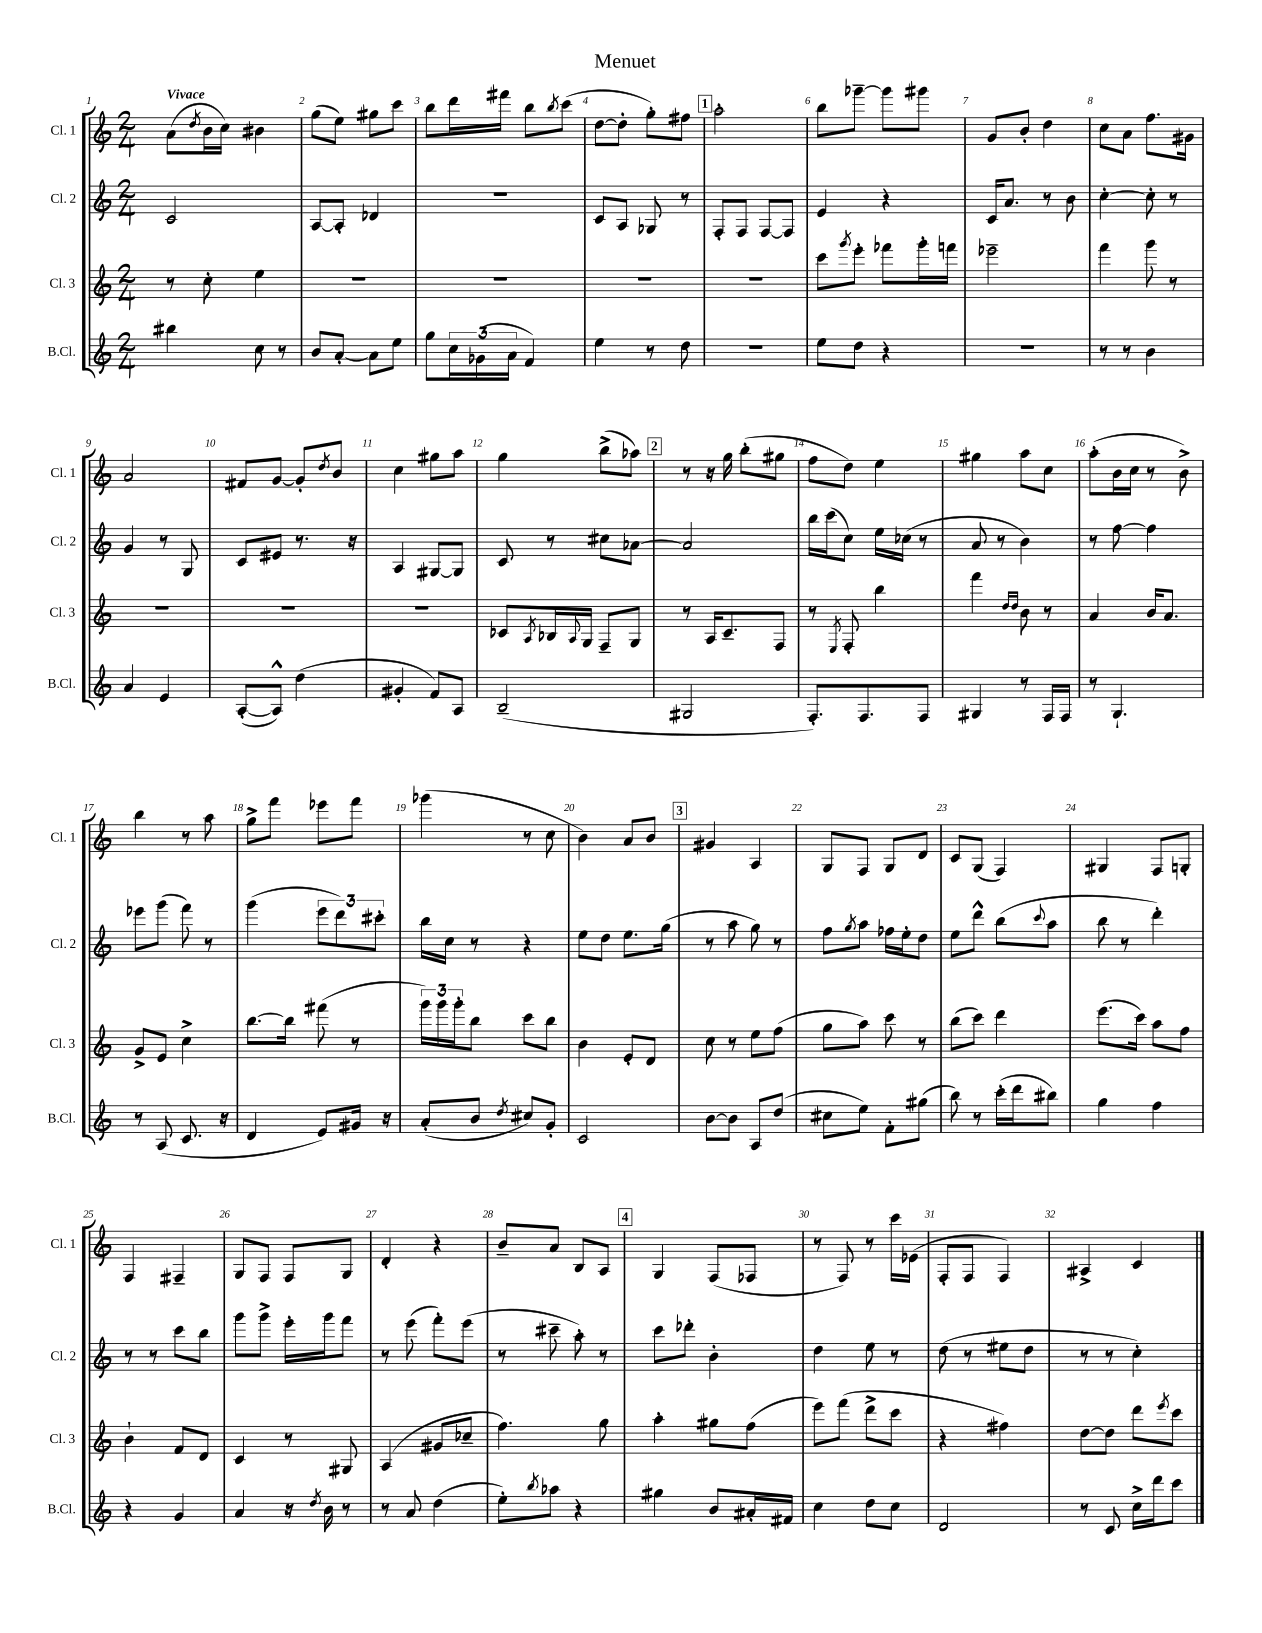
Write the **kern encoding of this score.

**kern	**kern	**kern	**kern
*part4	*part3	*part2	*part1
*staff4	*staff3	*staff2	*staff1
*I"B.Cl.	*I"Cl. 3	*I"Cl. 2	*I"Cl. 1
*I'B.Cl.	*I'Cl. 3	*I'Cl. 2	*I'Cl. 1
*clefG2	*clefG2	*clefG2	*clefG2
*k[]	*k[]	*k[]	*k[]
*M2/4	*M2/4	*M2/4	*M2/4
=1	=1	=1	=1
!	!	!	!LO:TX:a:B:t=Vivace
4bb#X\	8r	2c/	(8a\L
.	.	.	8qdd/
.	8cc'\	.	16b\L
.	.	.	16cc\JJ)
8cc\	4ee\	.	4b#X\
8r	.	.	.
=2	=2	=2	=2
8b/L	2r	[8A/L	(8gg\L
[8a'/J	.	8A'/J]	8ee\J)
8a\L]	.	4d-X/	8gg#X\L
8ee\J	.	.	8ccc\J
=3	=3	=3	=3
8gg\L	2r	2r	8bb\L
24cc\L	.	.	16ddd\L
(24g-X\	.	.	.
.	.	.	16fff#X\JJ
24a\JJ	.	.	.
4f/)	.	.	8bb\L
.	.	.	8qbb/
.	.	.	(8ccc\J
=4	=4	=4	=4
4ee\	2r	8c/L	[8dd\L
.	.	8A/J	8dd'\J]
8r	.	8G-X/	8gg'\L)
8dd\	.	8r	8ff#X\J
!!LO:REH:place=s1:t=1
=5	=5	=5	=5
2r	2r	8F'/L	2aa'\
.	.	8F/J	.
.	.	[8F/L	.
.	.	8F/J]	.
=6	=6	=6	=6
8ee\L	8ccc\L	4e/	8bb\L
.	8qggg/	.	.
8dd\J	8eee'\J	.	[8ggg-X~\J
4r	8fff-X\L	4r	8ggg-\L]
.	16ggg'\L	.	8ggg#X\J
.	16fffn\JJ	.	.
=7	=7	=7	=7
2r	2eee-X~\	16c/KL	8g/L
.	.	8.a/J	.
.	.	.	8b'/J
.	.	8r	4dd\
.	.	8b\	.
=8	=8	=8	=8
8r	4fff\	[4cc'\	8cc\L
8r	.	.	8a\J
4b\	8ggg\	8cc'\]	8.ff\L
.	8r	8r	.
.	.	.	16g#X\Jk
!!LO:LB:g=z
=9	=9	=9	=9
4a/	2r	4g/	2a/
4e/	.	8r	.
.	.	8G/	.
=10	=10	=10	=10
([8A'/L	2r	8c/L	8f#X/L
8A^^/J])	.	8e#X/J	[8g/J
(4dd\	.	8.r	8g'/L]
.	.	.	8qdd/
.	.	.	8b/J
.	.	16r	.
=11	=11	=11	=11
4g#X'/	2r	4A/	4cc\
8f/L)	.	[8G#X/L	8gg#X\L
8A/J	.	8G#/J]	8aa\J
=12	=12	=12	=12
(2B~/	8c-X/L	8c/	4gg\
.	8qA/	.	.
.	16B-X/L	8r	.
.	8qqA/	.	.
.	16G/JJ	.	.
.	8F~/L	8cc#X\L	(8bb^\L
.	8G/J	[8a-X\J	8aa-X\J)
!!LO:REH:place=s1:t=2
=13	=13	=13	=13
2G#X/	8r	2a-/]	8r
.	16A/KL	.	16r
.	8.c~/	.	16gg\
.	.	.	(8bb'\L
.	8F/J	.	8gg#X\J
=14	=14	=14	=14
8.F'/L)	8r	16bb\LL	8ff\L
.	.	(16ccc\J	.
.	8qE/	.	.
.	8F'/	8cc\J)	8dd\J)
8.F/	.	.	.
.	4bb\	16ee\LL	4ee\
.	.	(16cc-X\JJ	.
8F/J	.	8r	.
=15	=15	=15	=15
4G#X/	4fff\	8a/	4gg#X\
.	.	8r	.
.	16qqdd/LL	.	.
.	16qqdd/JJ	.	.
8r	8b\	4b\)	8aa\L
16F/LL	8r	.	8cc\J
16F/JJ	.	.	.
=16	=16	=16	=16
8r	4a/	8r	(8aa'\L
4.G`/	.	[8ff\	16b\L
.	.	.	16cc\JJ
.	16b/KL	4ff\]	8r
.	8.a/J	.	.
.	.	.	8b^\)
!!LO:LB:g=z
=17	=17	=17	=17
8r	8g^/L	8eee-X\L	4bb\
(8A/	8e/J	(8ggg\J	.
8.c/	4cc^\	8fff\)	8r
.	.	8r	8aa\
16r	.	.	.
=18	=18	=18	=18
4d/	[8.bb\L	(4ggg\	8gg^\L
.	.	.	8fff\J
.	16bb\Jk]	.	.
8e/L)	(8fff#X\	12eee\L	8eee-X\L
.	.	12ddd\)	.
16g#X/Jk	8r	.	8fff\J
.	.	12ccc#X'\J	.
16r	.	.	.
=19	=19	=19	=19
(8a'/L	24ggg\LL)	16bb\LL	(4ggg-X\
.	24ggg\	.	.
.	.	16cc\JJ	.
.	24ggg'\J	.	.
8b/J	8bb\J	8r	.
8qdd/	.	.	.
8cc#X/L)	8ccc\L	4r	8r
8g'/J	8bb\J	.	8cc\
=20	=20	=20	=20
2c/	4b\	8ee\L	4b\)
.	.	8dd\J	.
.	8e'/L	8.ee\L	8a/L
.	8d/J	.	8b/J
.	.	(16gg\Jk	.
!!LO:REH:place=s1:t=3
=21	=21	=21	=21
[8b\L	8cc\	8r	4g#X/
8b\J]	8r	8aa\	.
8A/L	8ee\L	8gg\)	4A/
(8dd/J	(8ff\J	8r	.
=22	=22	=22	=22
8cc#X\L	8gg\L	8ff\L	8G/L
.	.	8qgg/	.
8ee\J)	8aa\J)	8aa\J	8F/J
8f'\L	8ccc\	16ff-X\LL	8G/L
.	.	16ee'\J	.
(8gg#X\J	8r	8dd\J	8d/J
=23	=23	=23	=23
8bb\)	(8bb\L	8ee\L	8c/L
8r	8ccc\J)	8ddd^^\J	(8G/J
(16ccc'\LL	4ddd\	(8bb\L	4F/)
16ddd\J	.	.	.
.	.	8qqccc/	.
8bb#X\J)	.	8aa\J	.
=24	=24	=24	=24
4gg\	(8.eee\L	8bb\	4G#X/
.	.	8r	.
.	16ccc\Jk)	.	.
4ff\	8aa\L	4ddd'\)	8F/L
.	8ff\J	.	8Gn'/J
!!LO:LB:g=z
=25	=25	=25	=25
4r	4b`\	8r	4F/
.	.	8r	.
4g/	8f/L	8ccc\L	4F#X~/
.	8d/J	8bb\J	.
=26	=26	=26	=26
4a/	4c/	8ggg\L	8G/L
.	.	8ggg^\J	8F/J
16r	8r	16eee'\LL	8F/L
8qdd/	.	.	.
16b\	.	16ggg\J	.
8r	8G#X/	8fff\J	8G/J
=27	=27	=27	=27
8r	(4A/	8r	4d'/
8a/	.	(8eee\	.
(4dd\	8g#X/L	8fff'\L)	4r
.	8cc-X~/J	(8eee\J	.
=28	=28	=28	=28
8ee'\L)	4.ff\)	8r	8b~/L
8qbb/	.	.	.
8aa-X\J	.	8ccc#X~\	8a/J
4r	.	8aa'\)	8B/L
.	8gg\	8r	8A/J
!!LO:REH:place=s1:t=4
=29	=29	=29	=29
4gg#X\	4aa'\	8ccc\L	4G/
.	.	8ddd-X'\J	.
8b/L	8gg#X\L	4b'\	(8F/L
16a#X'/L	(8ff\J	.	8F-X/J
16f#X/JJ	.	.	.
=30	=30	=30	=30
4cc\	8eee\L)	4dd\	8r
.	(8fff\J	.	8F/)
8dd\L	8ddd^\L	8ee\	8r
8cc\J	8ccc\J	8r	16ccc\LL
.	.	.	(16e-X\JJ
=31	=31	=31	=31
2d/	4r	(8dd\	8F'/L
.	.	8r	8F/J
.	4ff#X\)	8ee#X\L	4F/)
.	.	8dd\J	.
=32	=32	=32	=32
8r	[8dd\L	8r	4A#X^/
8c/	8dd\J]	8r	.
16cc^\LL	8ddd\L	4cc'\)	4c/
16ddd\J	.	.	.
.	8qeee/	.	.
8ccc\J	8ccc\J	.	.
==	==	==	==
*-	*-	*-	*-
